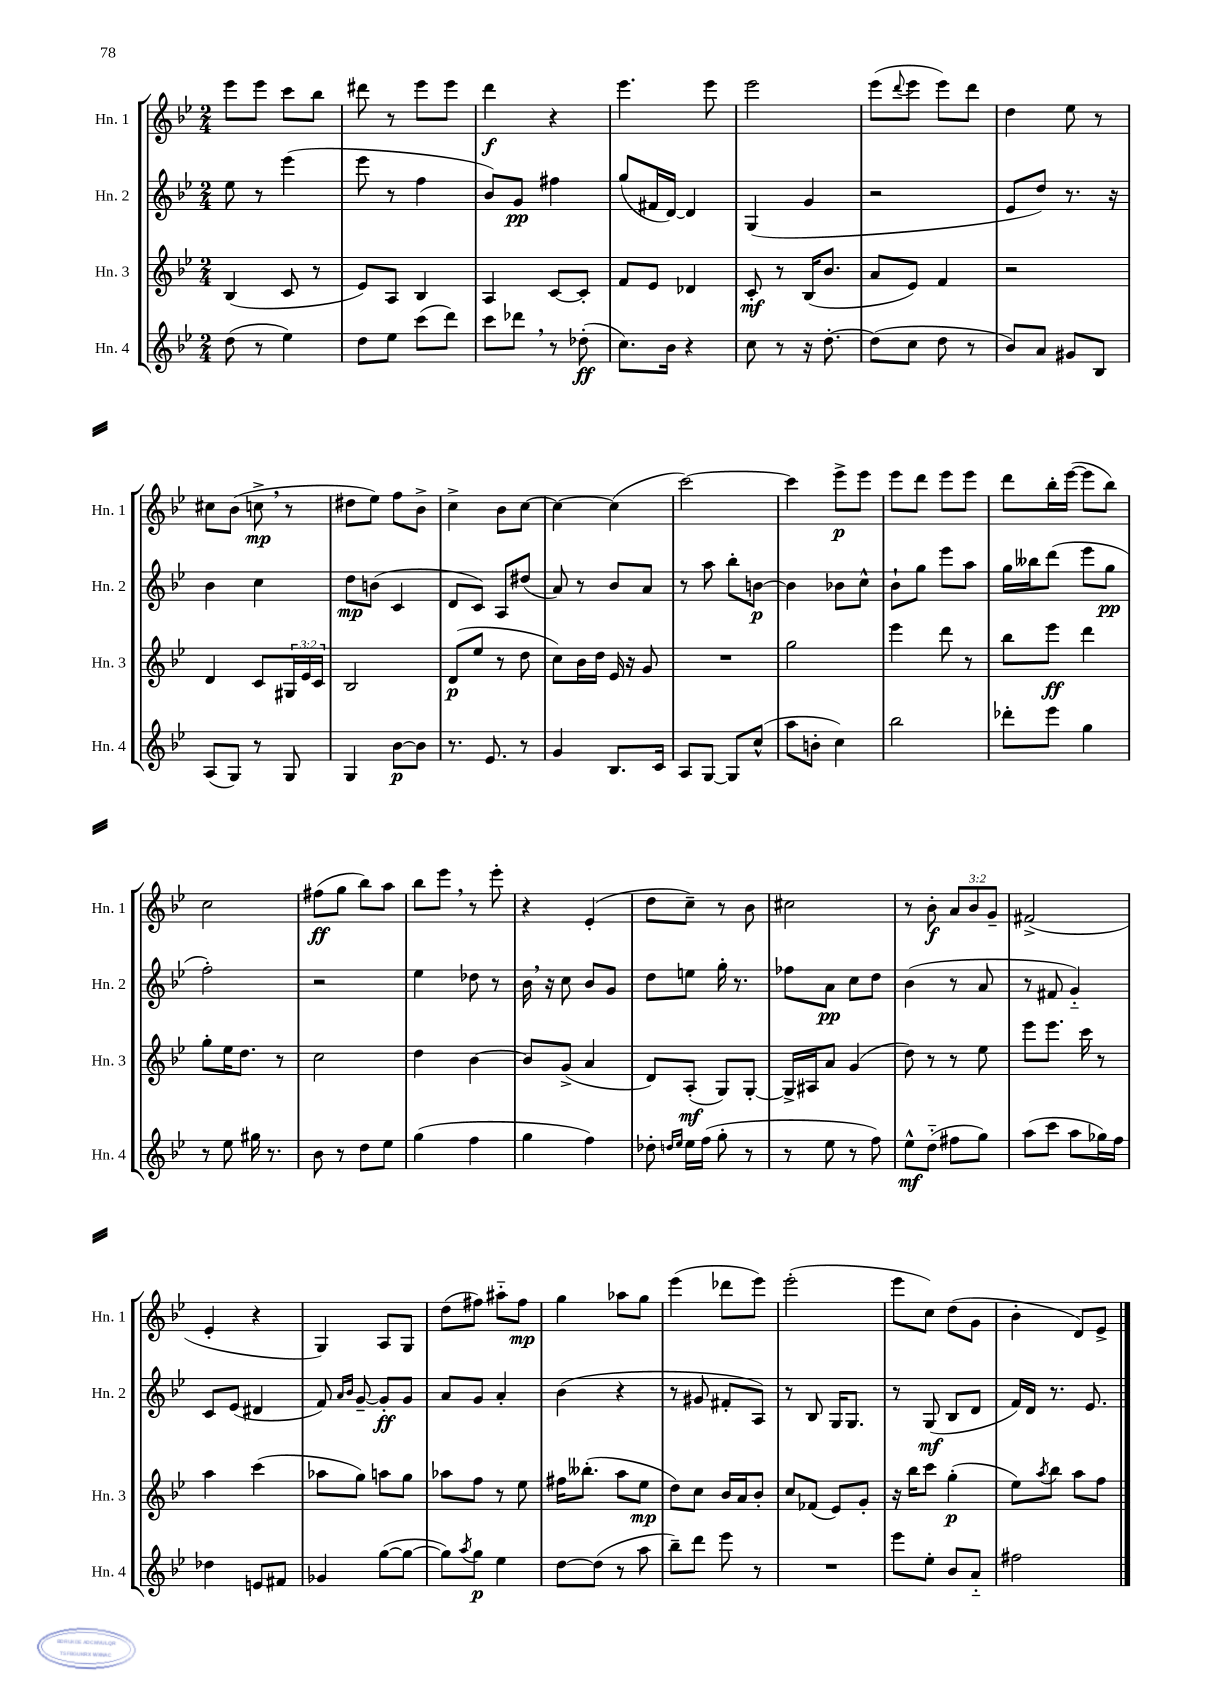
<<
\new StaffGroup <<
\new Staff = "s0" \with { instrumentName = "Hn. 1" shortInstrumentName = "Hn. 1" } {
    \clef treble \key bes \major \numericTimeSignature \time 2/4 \override Staff.TupletNumber.text = #tuplet-number::calc-fraction-text
    ees'''8 ees'''8 c'''8 bes''8 |
    dis'''8 r8 ees'''8 ees'''8 |
    d'''4\f r4 |
    ees'''4. ees'''8 |
    ees'''2 |
    ees'''8( \appoggiatura { d'''8 } ees'''8 ees'''8) d'''8 |
    d''4 ees''8 r8 |
    cis''8 bes'8( c''8->\mp \breathe r8 |
    dis''8 ees''8) f''8 bes'8-> |
    c''4-> bes'8 c''8~ |
    c''4~ c''4( |
    c'''2~) |
    c'''4 ees'''8->\p ees'''8 |
    ees'''8 d'''8 ees'''8 ees'''8 |
    d'''8 bes''16-. ees'''16~( ees'''8 bes''8) |
    c''2 |
    fis''8\ff( g''8 bes''8) a''8 |
    bes''8 ees'''8 \breathe r8 ees'''8-. |
    r4 ees'4-.( |
    d''8 c''8--) r8 bes'8 |
    cis''2 |
    r8 bes'8-.\f \tuplet 3/2 { a'8 bes'8 g'8-- } |
    fis'2->( |
    ees'4-. r4 |
    g4) a8 g8 |
    d''8( fis''8) ais''8-_ fis''8\mp |
    g''4 aes''8 g''8 |
    ees'''4( des'''8 ees'''8) |
    ees'''2-.( |
    ees'''8 c''8) d''8( g'8 |
    bes'4-. d'8) ees'8-> \bar "|." |
}
\new Staff = "s1" \with { instrumentName = "Hn. 2" shortInstrumentName = "Hn. 2" } {
    \clef treble \key bes \major \numericTimeSignature \time 2/4
    ees''8 r8 ees'''4( |
    ees'''8 r8 f''4 |
    bes'8) g'8\pp fis''4 |
    g''8( fis'16 d'16~) d'4 |
    g4( g'4 |
    r2 |
    ees'8 d''8) r8. r16 |
    bes'4 c''4 |
    d''8\mp b'8( c'4 |
    d'8 c'8) a8 dis''8( |
    a'8) r8 bes'8 a'8 |
    r8 a''8 bes''8-. b'8~\p |
    b'4 bes'8 c''8-^ |
    bes'8-! g''8 ees'''8 a''8 |
    g''16 beses''16 d'''8( ees'''8 g''8\pp |
    f''2-.) |
    r2 |
    ees''4 des''8 r8 |
    bes'16 \breathe r16 c''8 bes'8 g'8 |
    d''8 e''8 g''16-. r8. |
    fes''8 a'8\pp c''8 d''8 |
    bes'4( r8 a'8 |
    r8 fis'8 g'4-_) |
    c'8 ees'8( dis'4 |
    f'8) \grace { a'16 bes'16 } g'8~-- g'8-.\ff g'8 |
    a'8 g'8 a'4-. |
    bes'4( r4 |
    r8 gis'8 fis'8-. a8) |
    r8 bes8 g16 g8. |
    r8 g8\mf( bes8 d'8 |
    f'16) d'16 r8. ees'8. \bar "|." |
}
\new Staff = "s2" \with { instrumentName = "Hn. 3" shortInstrumentName = "Hn. 3" } {
    \clef treble \key bes \major \numericTimeSignature \time 2/4 \override Staff.TupletNumber.text = #tuplet-number::calc-fraction-text
    bes4( c'8 r8 |
    ees'8) a8 bes4 |
    a4 c'8~ c'8-. |
    f'8 ees'8 des'4 |
    c'8-.\mf r8 bes16( bes'8. |
    a'8 ees'8) f'4 |
    r2 |
    d'4 c'8 \tuplet 3/2 { gis16 ees'16 c'16 } |
    bes2 |
    d'8\p( ees''8 r8 d''8 |
    c''8) bes'16 d''16 ees'16 r16 g'8 |
    R2 |
    g''2 |
    ees'''4 d'''8 r8 |
    bes''8 ees'''8\ff d'''4 |
    g''8-. ees''16 d''8. r8 |
    c''2 |
    d''4 bes'4~ |
    bes'8 g'8->( a'4 |
    d'8) a8-.\mf( g8) g8~-. |
    g16-> ais16 a'8 g'4( |
    d''8) r8 r8 ees''8 |
    ees'''8 ees'''8. c'''16 r8 |
    a''4 c'''4( |
    aes''8 g''8) a''8 g''8 |
    aes''8 f''8 r8 ees''8 |
    fis''16 beses''8.-.( a''8 ees''8\mp |
    d''8) c''8 bes'16 a'16 bes'8-. |
    c''8 fes'8( ees'8) g'8-. |
    r16 bes''16 c'''8 g''4-.\p( |
    ees''8) \acciaccatura { a''8 } bes''8 a''8 f''8 \bar "|." |
}
\new Staff = "s3" \with { instrumentName = "Hn. 4" shortInstrumentName = "Hn. 4" } {
    \clef treble \key bes \major \numericTimeSignature \time 2/4
    d''8( r8 ees''4) |
    d''8 ees''8 c'''8( d'''8) |
    c'''8 des'''8 \breathe r8 des''8-.\ff( |
    c''8.) bes'16 r4 |
    c''8 r8 r16 d''8.~-. |
    d''8( c''8 d''8 r8 |
    bes'8) a'8 gis'8 bes8 |
    a8( g8) r8 g8 |
    g4 bes'8~\p bes'8 |
    r8. ees'8. r8 |
    g'4 bes8. c'16 |
    a8 g8~ g8 c''8-^( |
    a''8 b'8-. c''4) |
    bes''2 |
    des'''8-. ees'''8 g''4 |
    r8 ees''8 gis''16 r8. |
    bes'8 r8 d''8 ees''8 |
    g''4( f''4 |
    g''4 f''4) |
    des''8-. \grace { d''16 ees''16 } ees''16 f''16( g''8-. r8 |
    r8 ees''8 r8 f''8) |
    ees''8-^\mf d''8-_( fis''8 g''8) |
    a''8( c'''8 a''8 ges''16) f''16 |
    des''4 e'8 fis'8 |
    ges'4 g''8~( g''8~ |
    g''8) \acciaccatura { a''8 } g''8\p ees''4 |
    d''8~ d''8( r8 a''8 |
    bes''8--) d'''8 ees'''8 r8 |
    R2 |
    ees'''8 ees''8-. bes'8 a'8-_ |
    fis''2 \bar "|." |
}
>>
>>
\layout { \context { \Score \remove "Bar_number_engraver" } }
